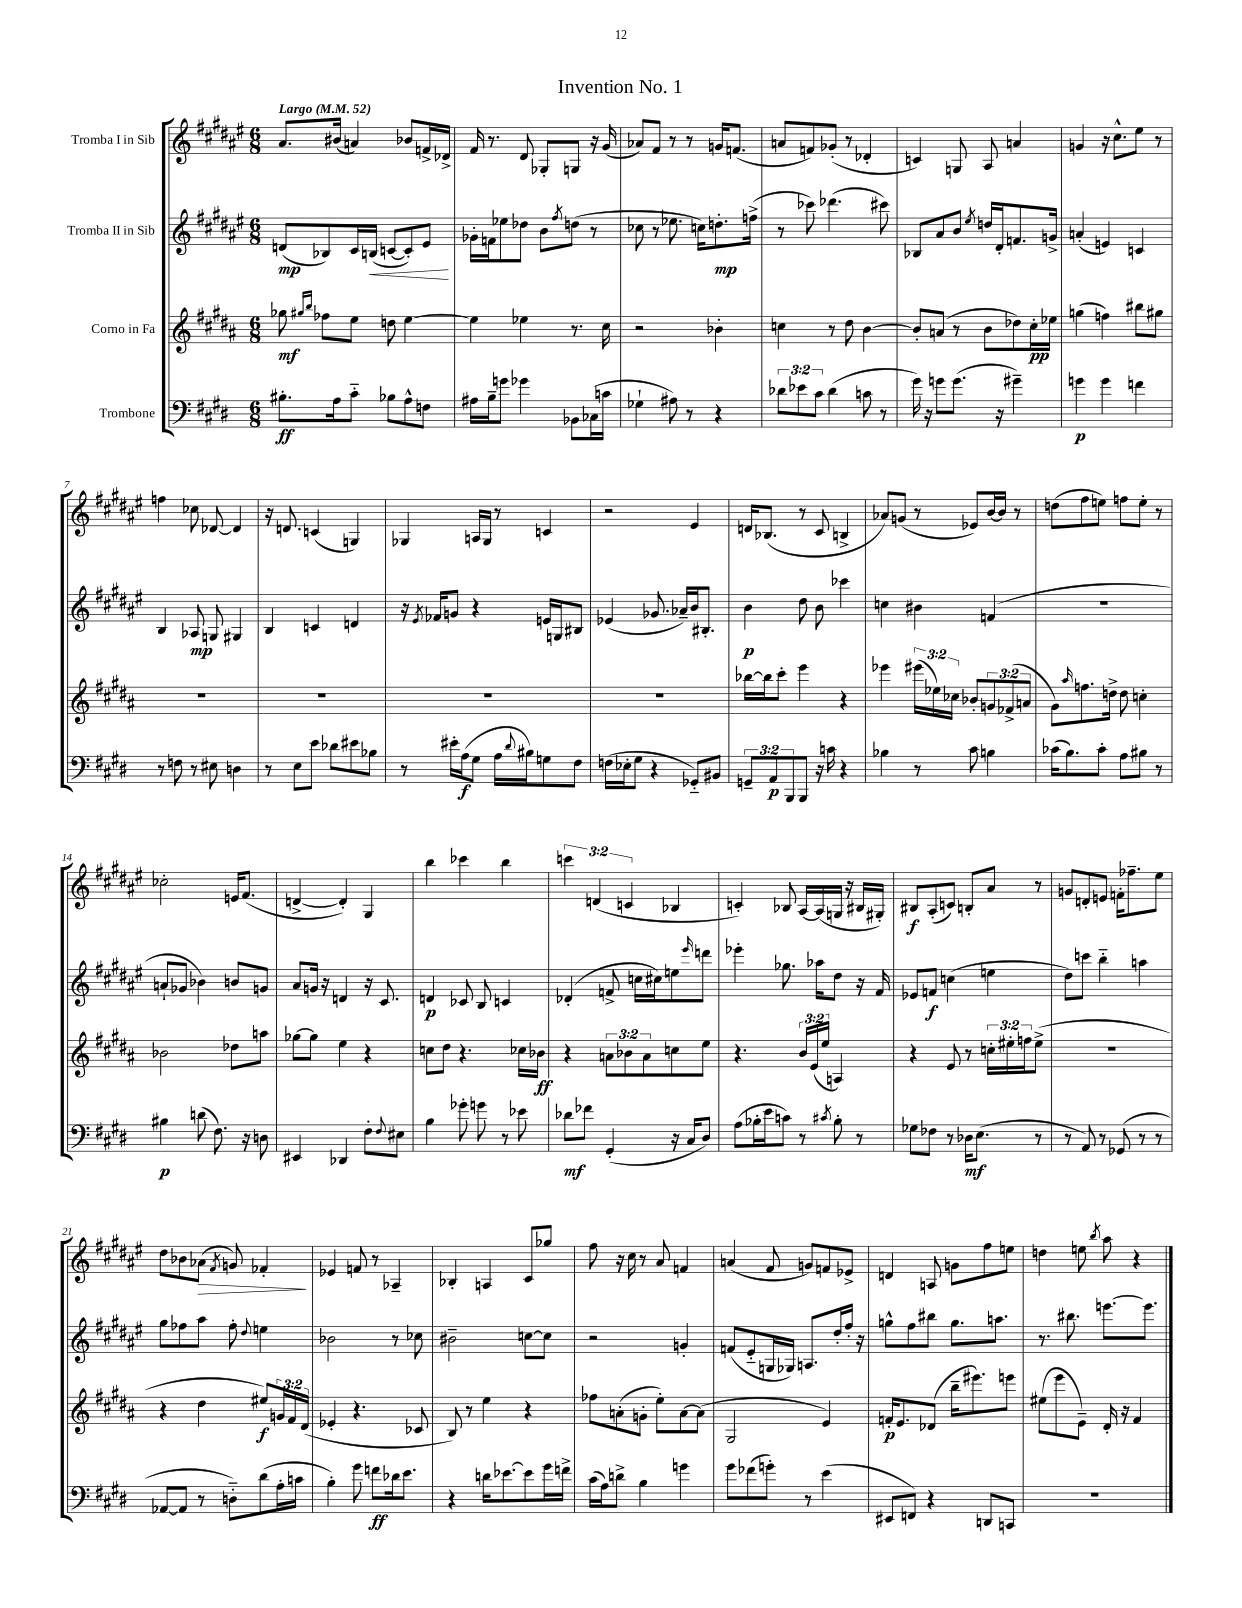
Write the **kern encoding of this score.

**kern	**dynam	**kern	**dynam	**kern	**dynam	**kern	**dynam
*part4	*part4	*part3	*part3	*part2	*part2	*part1	*part1
*staff4	*staff4	*staff3	*staff3	*staff2	*staff2	*staff1	*staff1
*I"Trombone	*	*I"Corno in Fa	*	*I"Tromba II in Sib	*	*I"Tromba I in Sib	*
*clefF4	*	*clefG2	*	*clefG2	*	*clefG2	*
*k[f#c#g#d#]	*	*k[f#c#g#d#a#]	*	*k[f#c#g#d#a#e#]	*	*k[f#c#g#d#a#e#]	*
*M6/8	*	*M6/8	*	*M6/8	*	*M6/8	*
*MM52	*	*MM52	*	*MM52	*	*MM52	*
=1	=1	=1	=1	=1	=1	=1	=1
!	!	!	!	!	!	!LO:TX:a:B:t=Largo	!
8.B#X'\L	ff	8gg-X\	mf	(8dn/L	mp	8.a#/L	.
.	.	16qqgg#X/LL	.	.	.	.	.
.	.	16qqbb/JJ	.	.	.	.	.
.	.	8ff-X\L	.	8B-X/)	.	.	.
16A\k	.	.	.	.	.	(16b#X/Jk	.
8c#\J	.	8ee\J	.	16c#/L	.	4an/)	.
!	!	!	!	!	!LO:HP:b	!	!
.	.	.	.	(16Bn/JJ	<	.	.
8B-X\L	.	8ddn\	.	[8cn/L	.	.	.
8A^^\	.	[4ee\	.	8c'/])	.	8b-X/L	.
8Fn\J	.	.	.	8e#/J	.	16fn^/L	.
.	.	.	.	.	.	16d-X^/JJ	.
.	.	.	.	.	[	.	.
=2	=2	=2	=2	=2	=2	=2	=2
16A#X\LL	.	4ee\]	.	16g-X'\LL	.	16f#/	.
16B~\J	.	.	.	16fn\J	.	8.r	.
8gn\J	.	.	.	8ee-X\	.	.	.
4g-X\	.	4ee-X\	.	8dd-X\J	.	8d#/	.
.	.	.	.	8b\L	.	8G-X'/L	.
.	.	.	.	8qff#/	.	.	.
8BB-X\L	.	8.r	.	(8ddn\J	.	8Gn/J	.
(16C-X\L	.	.	.	8r	.	16r	.
16cn\JJ	.	16cc#\	.	.	.	(16g#/	.
=3	=3	=3	=3	=3	=3	=3	=3
4G-X`\	.	2r	.	8cc-X\	.	8a-X/L)	.
.	.	.	.	8r	.	8f#/J	.
8A#X\)	.	.	.	8.ee-X\	.	8r	.
8r	.	.	.	.	.	8r	.
.	.	.	.	16ccn\KL)	.	.	.
4r	.	4b-X'\	.	8.ddn'\	mp	16gn/KL	.
.	.	.	.	.	.	(8.fn/J	.
.	.	.	.	(16ffn^\Jk	.	.	.
=4	=4	=4	=4	=4	=4	=4	=4
12d-X\L	.	4ccn\	.	8r	.	8an/L	.
12e-X\	.	.	.	.	.	.	.
.	.	.	.	8ccc-X\)	.	8fn/)	.
12c#\J	.	.	.	.	.	.	.
(4d-\	.	8r	.	(4.ddd-X\	.	(8g-X'/J	.
.	.	8dd#\	.	.	.	8r	.
8cn\	.	[4b\	.	.	.	4d-X'/	.
8r	.	.	.	8ccc#X\)	.	.	.
=5	=5	=5	=5	=5	=5	=5	=5
16g#\)	.	8b'/L]	.	8B-X/L	.	4cn/)	.
16r	.	.	.	.	.	.	.
8gn\L	.	(8an/J	.	8a#/	.	.	.
(8.g\J	.	8r	.	8b/J	.	8Gn/	.
.	.	.	.	8qee#/	.	.	.
.	.	8b\L	.	16ddn/LL	.	8A#/	.
16r	.	.	.	16d#'/J	.	.	.
4g#X~\)	.	8dd-X\)	.	8.fn/	.	4an/	.
.	.	16cc#'\L	pp	.	.	.	.
.	.	16ee-X\JJ	.	16gn^/Jk	.	.	.
=6	=6	=6	=6	=6	=6	=6	=6
4gn\	p	(4ggn\	.	(4an'/	.	4gn/	.
4g\	.	4ffn\)	.	4en/)	.	16r	.
.	.	.	.	.	.	8.cc#^^\L	.
4fn\	.	8bb#X\L	.	4cn/	.	8ee#\J	.
.	.	8gg#X\J	.	.	.	8r	.
!!LO:LB:g=z
=7	=7	=7	=7	=7	=7	=7	=7
8r	.	2.r	.	4B/	.	4ffn\	.
8Fn\	.	.	.	.	.	.	.
8r	.	.	.	8A-X/	mp	8cc-X\	.
8E#X\	.	.	.	8Gn/	.	[8d-X/	.
4Dn\	.	.	.	4G#X/	.	4d-/]	.
=8	=8	=8	=8	=8	=8	=8	=8
8r	.	2.r	.	4B/	.	16r	.
.	.	.	.	.	.	8.dn/	.
8E\L	.	.	.	.	.	.	.
8e\J	.	.	.	4cn/	.	(4cn/	.
8d-X\L	.	.	.	.	.	.	.
8e#X\	.	.	.	4dn/	.	4Gn/)	.
8B-X\J	.	.	.	.	.	.	.
=9	=9	=9	=9	=9	=9	=9	=9
8r	.	2.r	.	16r	.	4G-X/	.
.	.	.	.	8qe#/	.	.	.
.	.	.	.	16f-X/KL	.	.	.
16e#X'\LL	.	.	.	8gn/J	.	.	.
(16A\J	f	.	.	.	.	.	.
8G#\J	.	.	.	4r	.	16An/LL	.
.	.	.	.	.	.	16G-/JJ	.
16A\LL	.	.	.	.	.	8r	.
8qqd#/	.	.	.	.	.	.	.
16B#X\J)	.	.	.	.	.	.	.
8Gn\	.	.	.	16en/LL	.	4cn/	.
.	.	.	.	16Gn/J	.	.	.
8F#\J	.	.	.	8B#X/J	.	.	.
=10	=10	=10	=10	=10	=10	=10	=10
(16Fn\LL	.	2.r	.	(4e-X/	.	2r	.
16E-X'\J	.	.	.	.	.	.	.
8G#\J	.	.	.	.	.	.	.
4r	.	.	.	8.g-X/	.	.	.
.	.	.	.	16a-X~/LL)	.	.	.
8GG-X/L)	.	.	.	16b/J	.	4e#/	.
.	.	.	.	8.B#X'/J	.	.	.
8BB#X/J	.	.	.	.	.	.	.
=11	=11	=11	=11	=11	=11	=11	=11
12GGn~/L	.	[16bb-X\LL	.	4b\	p	16dn/KL	.
.	.	16bb-\J]	.	.	.	(8.B-X/J	.
12AA/	p	.	.	.	.	.	.
.	.	8ccc#'\J	.	.	.	.	.
12BBB/	.	.	.	.	.	.	.
8BBB/J	.	4eee\	.	8dd#\	.	8r	.
16r	.	.	.	8b\	.	8c#/	.
16cn\	.	.	.	.	.	.	.
4r	.	4r	.	4ccc-X\	.	4Bn^/	.
=12	=12	=12	=12	=12	=12	=12	=12
4B-X\	.	4eee-X\	.	4ccn\	.	8a-X/L)	.
.	.	.	.	.	.	(8gn/J	.
8r	.	(24eee#X\LL	.	4b#X\	.	8r	.
.	.	24ee-X\)	.	.	.	.	.
.	.	24cc-X\JJ	.	.	.	.	.
8c#\	.	8b-X'/L	.	.	.	8e-X/L)	.
4Bn\	.	12gn/	.	(4fn/	.	[16b/L	.
.	.	.	.	.	.	16b/JJ]	.
.	.	(12f-X^/	.	.	.	.	.
.	.	.	.	.	.	8r	.
.	.	12an/J	.	.	.	.	.
=13	=13	=13	=13	=13	=13	=13	=13
(16c-X\KL	.	8g#\L)	.	2.r	.	(8ddn\L	.
8.B\)	.	.	.	.	.	.	.
.	.	16qqaa#/	.	.	.	.	.
.	.	8.ffn\	.	.	.	8ff#\	.
8c-'\J	.	.	.	.	.	8een\J)	.
.	.	16ddn^\Jk	.	.	.	.	.
8A\L	.	8dd\	.	.	.	8ffn\L	.
8B#X\J	.	4ccn'\	.	.	.	8ee'\J	.
8r	.	.	.	.	.	8r	.
!!LO:LB:g=z
=14	=14	=14	=14	=14	=14	=14	=14
4B#X\	p	2b-X\	.	8an`/L	.	2cc-X'\	.
.	.	.	.	8g-X/J	.	.	.
(8dn\	.	.	.	4b-X\)	.	.	.
8.F#\)	.	.	.	.	.	.	.
.	.	8dd-X\L	.	8bn/L	.	16en/KL	.
16r	.	.	.	.	.	(8.f#/J	.
8Dn\	.	8aan\J	.	8gn/J	.	.	.
=15	=15	=15	=15	=15	=15	=15	=15
4EE#X/	.	[8gg-X\L	.	8a#/L	.	[4dn^/	.
.	.	8gg-\J]	.	16gn/Jk	.	.	.
.	.	.	.	16r	.	.	.
4DD-X/	.	4ee\	.	4dn/	.	4d'/])	.
8F#'\L	.	4r	.	16r	.	4G#/	.
.	.	.	.	8.c#/	.	.	.
8qqF#/	.	.	.	.	.	.	.
8E#X\J	.	.	.	.	.	.	.
=16	=16	=16	=16	=16	=16	=16	=16
4B\	.	8ccn\L	.	4dn/	p	4bb\	.
.	.	8dd#\J	.	.	.	.	.
8g-X'\	.	4.r	.	8c-X/	.	4ccc-X\	.
8gn\	.	.	.	8B/	.	.	.
8r	.	.	.	4cn/	.	4bb\	.
8e-X\	.	16cc-X\LL	.	.	.	.	.
.	.	16b-X\JJ	ff	.	.	.	.
=17	=17	=17	=17	=17	=17	=17	=17
8d-X\L	mf	4r	.	(4d-X'/	.	6cccn\	.
8f-X\J	.	.	.	.	.	.	.
.	.	.	.	.	.	(6dn/	.
(4GG#'/	.	12an\L	.	8fn^/	.	.	.
.	.	12b-X\	.	.	.	6cn/	.
.	.	.	.	16ccn\LL	.	.	.
.	.	12a\	.	.	.	.	.
.	.	.	.	16cc#X\J)	.	.	.
16r	.	8ccn\	.	8een\	.	4B-X/	.
16C#/KL	.	.	.	.	.	.	.
.	.	.	.	16qqeee#/	.	.	.
8D#/J)	.	8ee\J	.	8dddn\J	.	.	.
=18	=18	=18	=18	=18	=18	=18	=18
(8A\L	.	4.r	.	4eee-X'\	.	4cn'/)	.
16B-X'\L	.	.	.	.	.	.	.
16e\J	.	.	.	.	.	.	.
8cn\J)	.	.	.	8.gg-X\	.	8B-X/	.
8r	.	24b/LL	.	.	.	[16A#/LL	.
.	.	(24e/	.	.	.	.	.
.	.	.	.	16aa-X\KL	.	(16A#/]	.
.	.	24ee/JJ	.	.	.	.	.
8qc#X/	.	.	.	.	.	.	.
8B-'\	.	4An/)	.	8dd#\J	.	16Gn/JJ	.
.	.	.	.	.	.	16r	.
8r	.	.	.	16r	.	16B#X/LL	.
.	.	.	.	16f#/	.	16G#X'/JJ)	.
=19	=19	=19	=19	=19	=19	=19	=19
8G-X\L	.	4r	.	8e-X/L	.	8B#X/L	f
8F-X\J	.	.	.	8fn/J	f	(8A#'/	.
8r	.	8e/	.	(4ccn\	.	8cn/J)	.
16D-X\KL	mf	8r	.	.	.	8Bn'/L	.
(8.E\J	.	.	.	.	.	.	.
.	.	24ccn'\LL	.	4een\	.	8a#/J	.
.	.	24ee#X'\	.	.	.	.	.
.	.	24ffn\J	.	.	.	.	.
8r	.	(8ee#^\J	.	.	.	8r	.
=20	=20	=20	=20	=20	=20	=20	=20
8r	.	2.r	.	8dd#\L)	.	8gn/L	.
8AA/)	.	.	.	8cccn\J	.	8dn'/	.
8r	.	.	.	4bb\	.	8en/J	.
(8GG-X/	.	.	.	.	.	16fn'\KL	.
.	.	.	.	.	.	8.ff-X~\	.
8r	.	.	.	4aan\	.	.	.
8r	.	.	.	.	.	8ee#\J	.
!!LO:LB:g=z
=21	=21	=21	=21	=21	=21	=21	=21
[8AA-X/L	.	4r	.	8gg#\L	.	8dd#\L	.
8AA-/J]	.	.	.	8ff-X\	.	8b-X\	.
!	!	!	!	!	!	!	!LO:HP:b
8r	.	4dd#\	.	8aa#\J	.	(8a-X\J	>
.	.	.	.	.	.	8qf#/	.
8Dn\L)	.	.	.	8ff-'\	.	8gn/)	.
.	.	.	.	8qqdd#/	.	.	.
(8d#\	.	8ee#X/L)	f	4een\	.	4f-X'/	.
16A'\L	.	24gn/L	.	.	.	.	.
.	.	24f#/	.	.	.	.	.
16cn\JJ	.	.	.	.	.	.	.
.	.	(24d#/JJ	.	.	.	.	.
.	.	.	.	.	.	.	]
=22	=22	=22	=22	=22	=22	=22	=22
4B'\)	.	4e-X'/	.	2b-X\	.	4e-X/	.
8g#\	.	4.r	.	.	.	8fn/	.
8fn\L	ff	.	.	.	.	8r	.
16d-X\k	.	.	.	8r	.	4A-X~/	.
8.e\J	.	.	.	.	.	.	.
.	.	8c-X/	.	8cc-X\	.	.	.
=23	=23	=23	=23	=23	=23	=23	=23
4r	.	8B/)	.	2b#X~\	.	4B-X'/	.
.	.	8r	.	.	.	.	.
16dn\KL	.	4ee\	.	.	.	4An/	.
[8.e-X\	.	.	.	.	.	.	.
8e-\]	.	4r	.	[8ccn\L	.	8c#/L	.
16g#\L	.	.	.	8cc\J]	.	8gg-X/J	.
16fn^\JJ	.	.	.	.	.	.	.
=24	=24	=24	=24	=24	=24	=24	=24
(16c#\LL	.	8ff-X\L	.	2r	.	8ff#\	.
16A\J)	.	.	.	.	.	.	.
8dn^\J	.	(8an'\	.	.	.	16r	.
.	.	.	.	.	.	16cc#\	.
4B\	.	8gn'\J	.	.	.	8r	.
.	.	8ee'\L)	.	.	.	8a#/	.
4gn\	.	[8a\	.	4gn'/	.	4fn/	.
.	.	(8a\J]	.	.	.	.	.
=25	=25	=25	=25	=25	=25	=25	=25
8g#\L	.	2G#/	.	(8fn/L	.	(4an/	.
(8f-X\	.	.	.	8e#/	.	.	.
8gn'\J)	.	.	.	16Gn/L	.	8f#/	.
.	.	.	.	16G-X/JJ)	.	.	.
8r	.	.	.	8.An/L	.	8gn/L)	.
(4e\	.	4e/)	.	.	.	8fn/	.
.	.	.	.	16dd#'/L	.	.	.
.	.	.	.	16ff#'/JJ	.	8e-X^/J	.
.	.	.	.	16r	.	.	.
=26	=26	=26	=26	=26	=26	=26	=26
8EE#X/L	.	16fn'/KL	p	8ggn^^\L	.	4dn/	.
.	.	8.e/	.	.	.	.	.
8FFn/J)	.	.	.	8ff#\	.	.	.
4r	.	(8d-X/J	.	8bb#X\J	.	8An/	.
.	.	16bb~\KL	.	8.gg\L	.	8gn\L	.
.	.	8.eee#X\)	.	.	.	.	.
8DDn/L	.	.	.	.	.	8ff#\	.
.	.	.	.	8.aan\J	.	.	.
8CCn/J	.	8eeen\J	.	.	.	8een\J	.
=27	=27	=27	=27	=27	=27	=27	=27
2.r	.	(8ee#X\L	.	8.r	.	4ddn\	.
.	.	8eee\	.	.	.	.	.
.	.	.	.	8.bb#X\	.	.	.
.	.	8e~\J)	.	.	.	8een\	.
.	.	.	.	.	.	8qbb/	.
.	.	16d#'/	.	[8.eeen\L	.	8aa#\	.
.	.	16r	.	.	.	.	.
.	.	4f#/	.	.	.	4r	.
.	.	.	.	8.eee\J]	.	.	.
==	==	==	==	==	==	==	==
*-	*-	*-	*-	*-	*-	*-	*-
